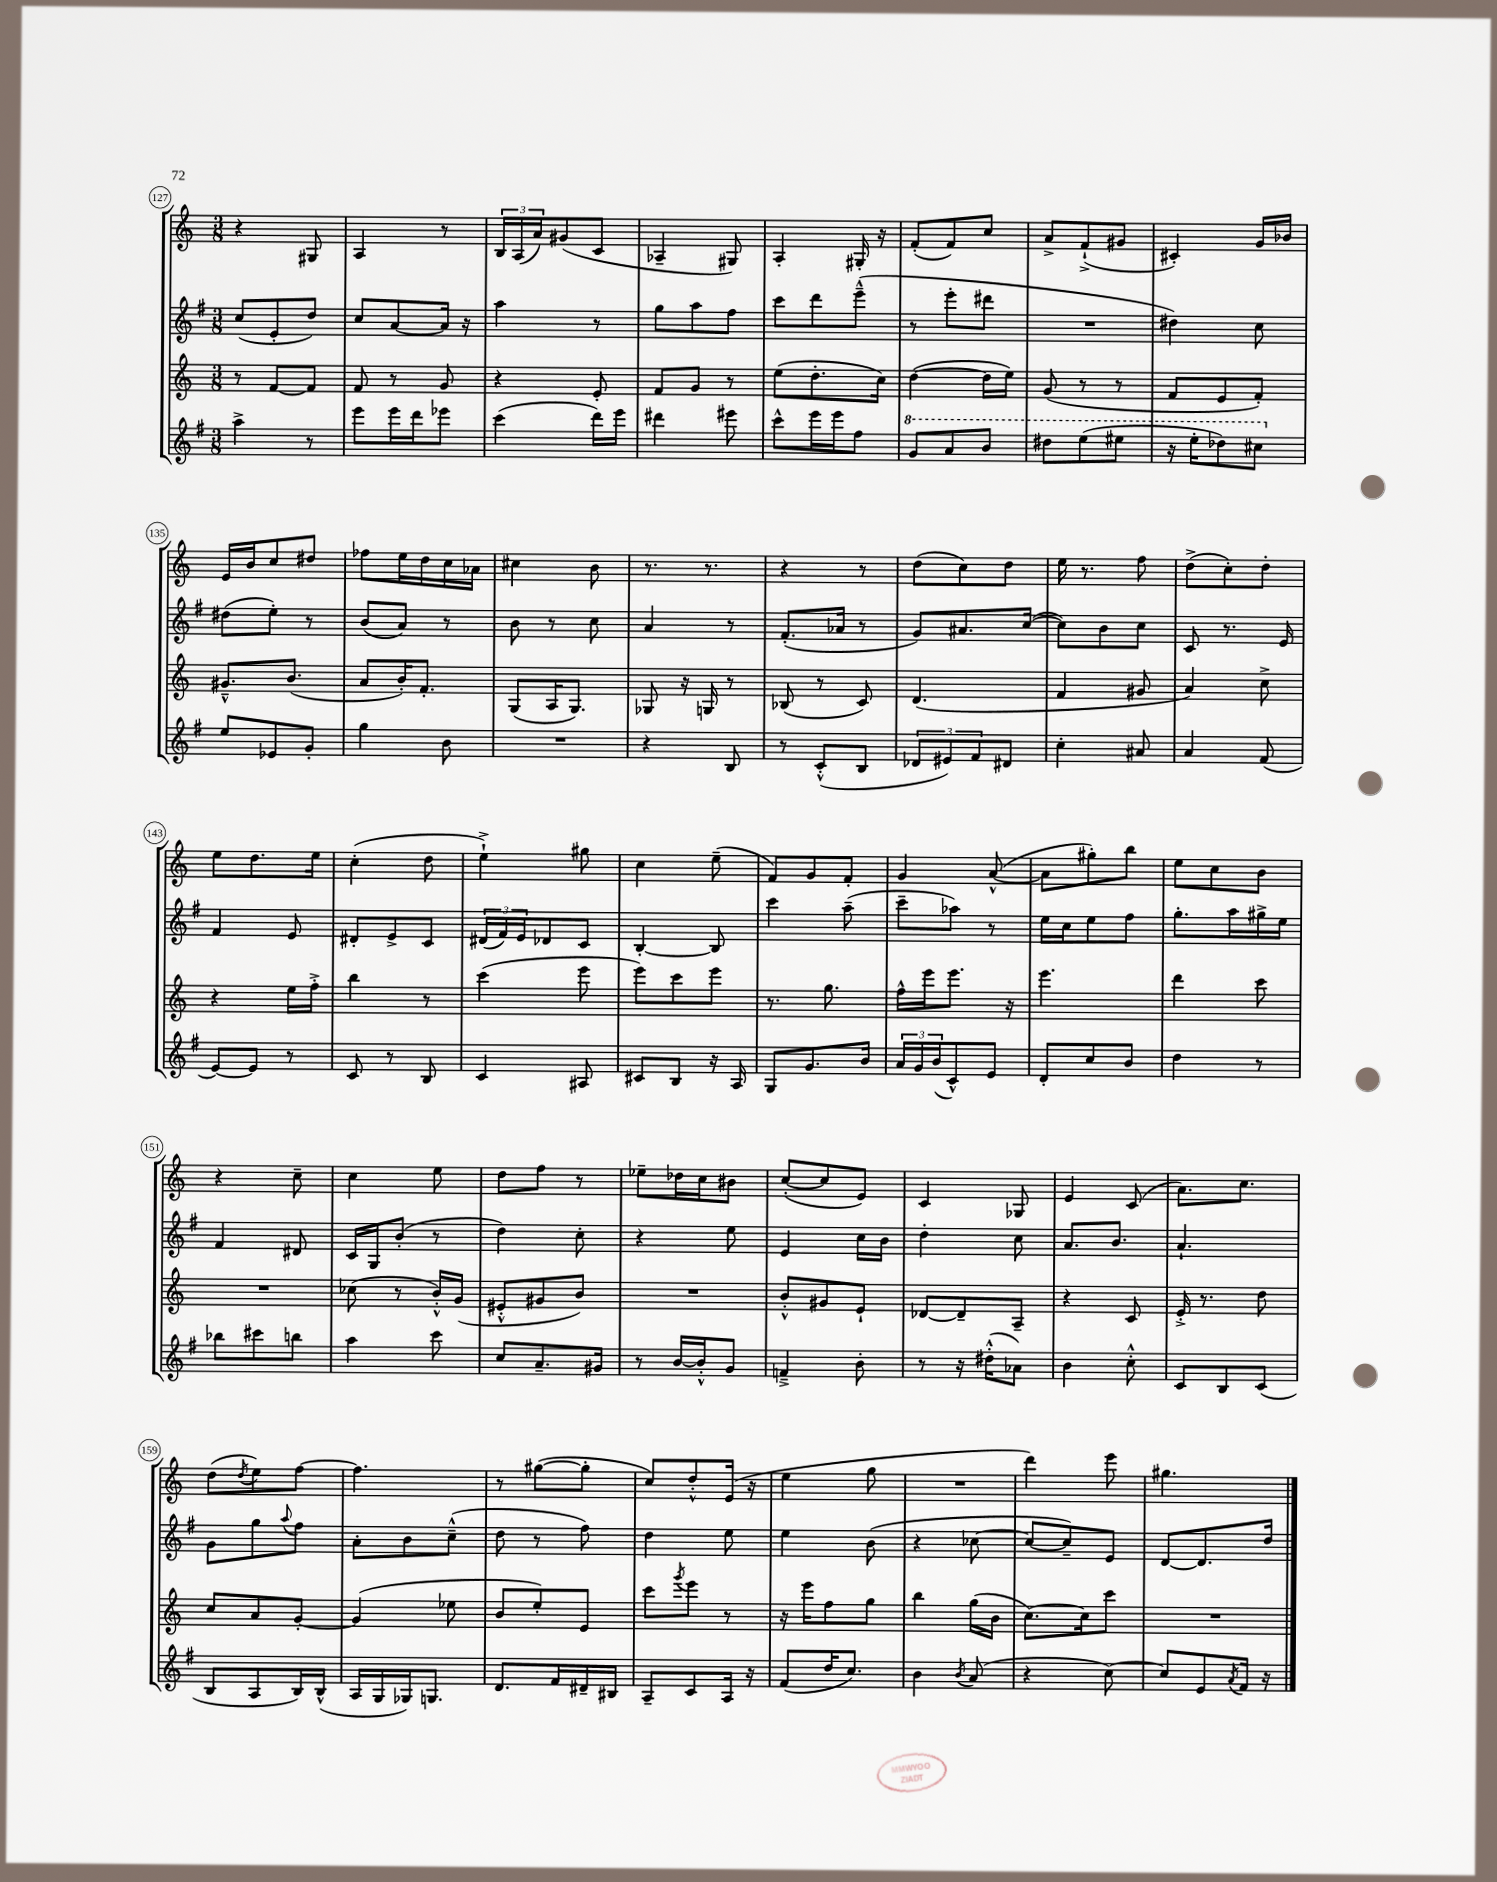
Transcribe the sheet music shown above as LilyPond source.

<<
\new StaffGroup <<
\new Staff = "s0" {
    \clef treble \key c \major \numericTimeSignature \time 3/8
    r4 gis8 |
    a4 r8 |
    \tuplet 3/2 { b16 a16( a'16) } gis'8( c'8 |
    aes4-- gis8) |
    a4-. gis16-. r16 |
    f'8-.( f'8) c''8 |
    a'8-> f'8-!->( gis'8 |
    cis'4-.) g'16 bes'16 |
    e'16 b'16 c''8 dis''8 |
    fes''8 e''16 d''16 c''16 aes'16 |
    cis''4 b'8 |
    r8. r8. |
    r4 r8 |
    d''8( c''8) d''8 |
    e''16 r8. f''8 |
    d''8->( c''8-.) d''8-. |
    e''8 d''8. e''16 |
    c''4-.( d''8 |
    e''4-!->) gis''8 |
    c''4 e''8--( |
    f'8) g'8 f'8-. |
    g'4 a'8~-^( |
    a'8 gis''8-.) b''8 |
    e''8 c''8 b'8 |
    r4 c''8-- |
    c''4 e''8 |
    d''8 f''8 r8 |
    ees''8-- des''16 c''16 bis'8 |
    c''8~-.( c''8 e'8) |
    c'4 ges8 |
    e'4 c'8( |
    a'8.) c''8. |
    d''8( \acciaccatura { d''8 } e''8) f''8~ |
    f''4. |
    r8 gis''8~( gis''8-. |
    c''8) d''8-.-^ e'16( r16 |
    e''4 g''8 |
    R4. |
    d'''4) e'''8 |
    gis''4. \bar "|." |
}
\new Staff = "s1" {
    \clef treble \key g \major \numericTimeSignature \time 3/8
    c''8( e'8-. d''8) |
    c''8 a'8~ a'16 r16 |
    a''4 r8 |
    g''8 a''8 fis''8 |
    c'''8 d'''8 e'''8---^( |
    r8 e'''8-. dis'''8 |
    R4. |
    dis''4) c''8 |
    dis''8( e''8-.) r8 |
    b'8( a'8) r8 |
    b'8 r8 c''8 |
    a'4 r8 |
    fis'8.-.( aes'16 r8 |
    g'8) ais'8. c''16~( |
    c''8) b'8 c''8 |
    c'8 r8. e'16 |
    fis'4 e'8 |
    dis'8-. e'8-> c'8 |
    \tuplet 3/2 { dis'16( fis'16) e'16 } des'8 c'8 |
    b4~-. b8 |
    c'''4 a''8--( |
    c'''8-- aes''8) r8 |
    e''16 c''16 e''8 fis''8 |
    g''8.-. a''16 gis''16-> e''16 |
    fis'4 dis'8 |
    c'16 g16 b'8-.( r8 |
    d''4) c''8-. |
    r4 e''8 |
    e'4 c''16 b'16 |
    d''4-. c''8 |
    a'8. b'8. |
    a'4.-! |
    g'8 g''8 \appoggiatura { a''8 } fis''8 |
    a'8-. b'8 c''8---^( |
    d''8 r8 fis''8) |
    d''4 e''8 |
    e''4 b'8( |
    r4 ces''8~ |
    ces''8~ ces''8--) e'8 |
    d'8~ d'8. d''16 \bar "|." |
}
\new Staff = "s2" {
    \clef treble \key c \major \numericTimeSignature \time 3/8
    r8 f'8~ f'8 |
    f'8 r8 g'8 |
    r4 e'8-. |
    f'8 g'8 r8 |
    e''8( d''8.-. c''16) |
    d''4~( d''16 e''16) |
    g'8( r8 r8 |
    f'8 e'8 f'8-.) |
    gis'8.---^ b'8.( |
    a'8 b'16-.) f'8.-. |
    g8( a16 g8.) |
    ges8 r16 g16 r8 |
    bes8( r8 c'8) |
    d'4.( |
    f'4 gis'8 |
    a'4) c''8-> |
    r4 e''16 f''16-.-> |
    b''4 r8 |
    c'''4( e'''8 |
    e'''8) c'''8 e'''8 |
    r8. g''8. |
    f''16-^ e'''16 e'''8. r16 |
    e'''4. |
    d'''4 c'''8 |
    R4. |
    ces''8( r8 b'16-.-^) g'16( |
    eis'8-.-^ gis'8 b'8) |
    R4. |
    b'8-.-^ gis'8 e'8-! |
    des'8~ des'8-- a8-- |
    r4 c'8 |
    e'16-.-> r8. d''8 |
    c''8 a'8 g'8~-. |
    g'4( ees''8 |
    b'8 e''8-.) e'8 |
    c'''8 \acciaccatura { g'''8 } e'''8 r8 |
    r16 e'''16 f''8 g''8 |
    b''4 g''16( b'16 |
    c''8.~) c''16 c'''8 |
    R4. \bar "|." |
}
\new Staff = "s3" {
    \clef treble \key g \major \numericTimeSignature \time 3/8
    a''4-> r8 |
    e'''8 e'''16 d'''16 ees'''8 |
    c'''4( d'''16) e'''16 |
    dis'''4 eis'''8 |
    c'''8-^ e'''16 e'''16 fis''8 |
    \ottava #1 g''8 a''8 b''8 |
    dis'''8 e'''8( eis'''8 |
    r16 e'''16-. des'''8) cis'''8 \ottava #0 |
    e''8 ees'8 g'8-. |
    g''4 b'8 |
    R4. |
    r4 b8 |
    r8 c'8-.-^( b8 |
    \tuplet 3/2 { des'8 eis'8) fis'8 } dis'8 |
    c''4-. ais'8 |
    a'4 fis'8( |
    e'8~) e'8 r8 |
    c'8 r8 b8 |
    c'4 ais8 |
    cis'8 b8 r16 a16 |
    g8 g'8. b'16 |
    \tuplet 3/2 { a'16 g'16 b'16( } c'8-^) e'8 |
    d'8-. c''8 b'8 |
    d''4 r8 |
    bes''8 cis'''8 b''8 |
    a''4 c'''8 |
    c''8 a'8.-- gis'16 |
    r8 b'16~ b'16-.-^ g'8 |
    f'4---> b'8-. |
    r8 r16 dis''16-.-^( aes'8) |
    b'4 c''8-.-^ |
    c'8 b8 c'8( |
    b8 a8 b16) b16-^( |
    a16 g16 ges16) g8. |
    d'8. fis'16 dis'16-- bis16 |
    a8-- c'8 a16 r16 |
    fis'8( d''16 c''8.) |
    b'4 \acciaccatura { b'8 } a'8( |
    r4 c''8~) |
    c''8 e'8 \acciaccatura { a'8 } fis'16 r16 \bar "|." |
}
>>
>>
\layout { \context { \Score currentBarNumber = #127 \override BarNumber.stencil = #(make-stencil-circler 0.1 0.3 ly:text-interface::print) } }
